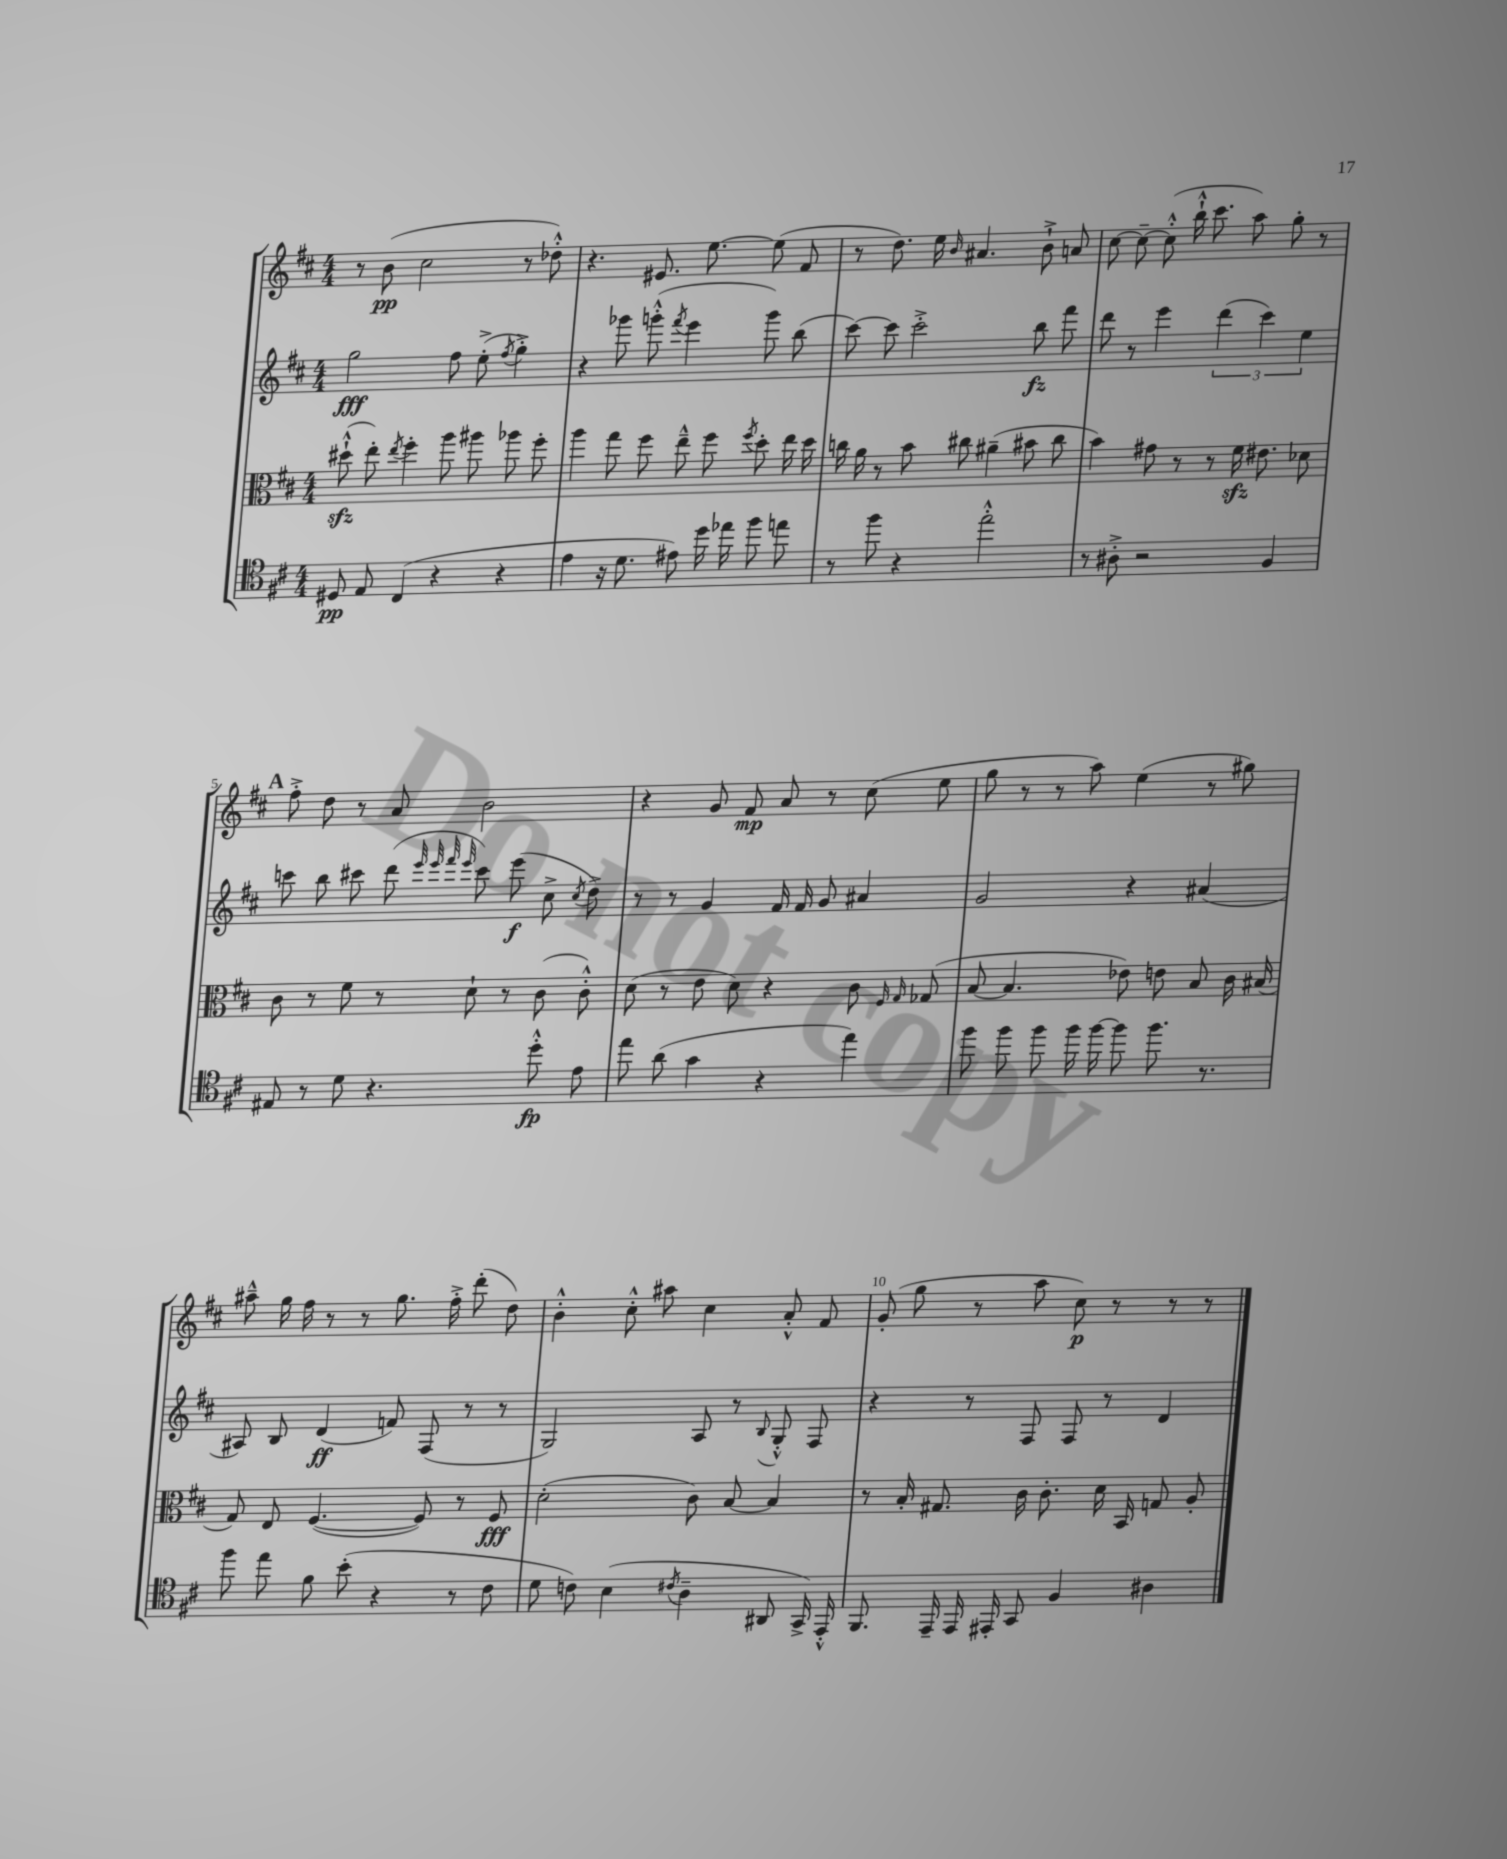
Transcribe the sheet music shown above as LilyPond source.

<<
\new StaffGroup <<
\new Staff = "s0" {
    \clef treble \key d \major \numericTimeSignature \time 4/4
    \autoBeamOff r8 b'8\pp( cis''2 r8 des''8-.-^) |
    r4. eis'8. e''8.~ e''8( fis'8 |
    r8 d''8.) e''16 \grace { b'16 } ais'4. b'8-!-> a'8 |
    cis''8~ cis''8~-- cis''8-.-^( b''16-!-^ cis'''8. a''8) g''8-. r8 |
    \mark \markup { \bold "A" } fis''8-.-> d''8 r8 a'8 b'2 |
    r4 g'8 fis'8\mp a'8 r8 cis''8( e''8 |
    g''8 r8 r8 a''8) e''4( r8 gis''8) |
    ais''8---^ g''16 fis''16 r8 r8 g''8. fis''16-.-> d'''8-.( d''8) |
    b'4-.-^ cis''8-.-^ ais''8 cis''4 a'8-.-^ fis'8 |
    g'8-.( g''8 r8 a''8 cis''8\p) r8 r8 r8 \bar "|." |
}
\new Staff = "s1" {
    \clef treble \key d \major \numericTimeSignature \time 4/4
    \autoBeamOff g''2\fff fis''8 e''8-.->( \acciaccatura { fis''8 } g''4-.->) |
    r4 ges'''8 g'''8-.-^( \acciaccatura { fis'''8 } e'''4 g'''8) b''8( |
    cis'''8~) cis'''8 cis'''2-.-> b''8\fz fis'''8 |
    d'''8 r8 e'''4 \tuplet 3/2 { d'''4( cis'''4) e''4 } |
    \mark \markup { \bold "A" } c'''8 b''8 cis'''8 d'''8( \grace { e'''32 e'''32 fis'''32 e'''32 } cis'''8) e'''8\f( cis''8-> \acciaccatura { cis''8 } d''8->) |
    r8 r8 g'4 fis'16 fis'16 g'8 ais'4 |
    g'2 r4 ais'4( |
    ais8) b8 d'4\ff( f'8) fis8( r8 r8 |
    g2) a8 r8 \appoggiatura { b8 } g8-.-^ fis8 |
    r4 r8 fis8 fis8 r8 d'4 \bar "|." |
}
\new Staff = "s2" {
    \clef alto \key d \major \numericTimeSignature \time 4/4
    \autoBeamOff dis''8-!-^\sfz( e''8-.) \acciaccatura { e''8 } fis''4-. a''8 ais''8 aes''8 fis''8-. |
    a''4 g''8 fis''8 e''8---^ fis''8 \acciaccatura { fis''8 } d''8-. e''16 d''16 |
    c''16 a'16 r8 b'8 cis''8 ais'4--( bis'8 cis''8 |
    b'4) gis'8 r8 r8 fis'16\sfz eis'8. des'8 |
    \mark \markup { \bold "A" } cis'8 r8 fis'8 r8 d'8-! r8 cis'8( cis'8-.-^) |
    d'8( r8 e'8 d'8) r4 cis'8 \grace { fis16 g16 } ges8( |
    b8~ b4. ees'8) e'8 b8 cis'16 bis16( |
    g8) e8 fis4.~( fis8) r8 fis8\fff |
    d'2-.( cis'8) b8~ b4 |
    r8 b16-. gis8. cis'16 cis'8.-. d'16 b,16 g8 a8-. \bar "|." |
}
\new Staff = "s3" {
    \clef tenor \key d \major \numericTimeSignature \time 4/4
    \autoBeamOff dis8\pp e8 cis4( r4 r4 |
    e'4 r16 d'8. eis'8) d''16 ees''16 fis''8 e''8 |
    r8 fis''8 r4 e''2-.-^ |
    r8 ais8-.-> r2 fis4 |
    \mark \markup { \bold "A" } eis8 r8 d'8 r4. d''8-.-^\fp e'8 |
    e''8 a'8( g'4 r4 e''4) |
    fis''8 fis''8 fis''8 fis''16 fis''16~ fis''8 fis''8. r8. |
    fis''8 e''8 fis'8 b'8-.( r4 r8 cis'8 |
    d'8 c'8) b4( \acciaccatura { cis'8 } a4-- ais,8 g,16->) e,16-.-^ |
    fis,8. e,16-- e,16 eis,16-. g,8 fis4 ais4 \bar "|." |
}
>>
>>
\layout { \context { \Score \override BarNumber.break-visibility = ##(#f #t #t) barNumberVisibility = #(every-nth-bar-number-visible 5) } }
